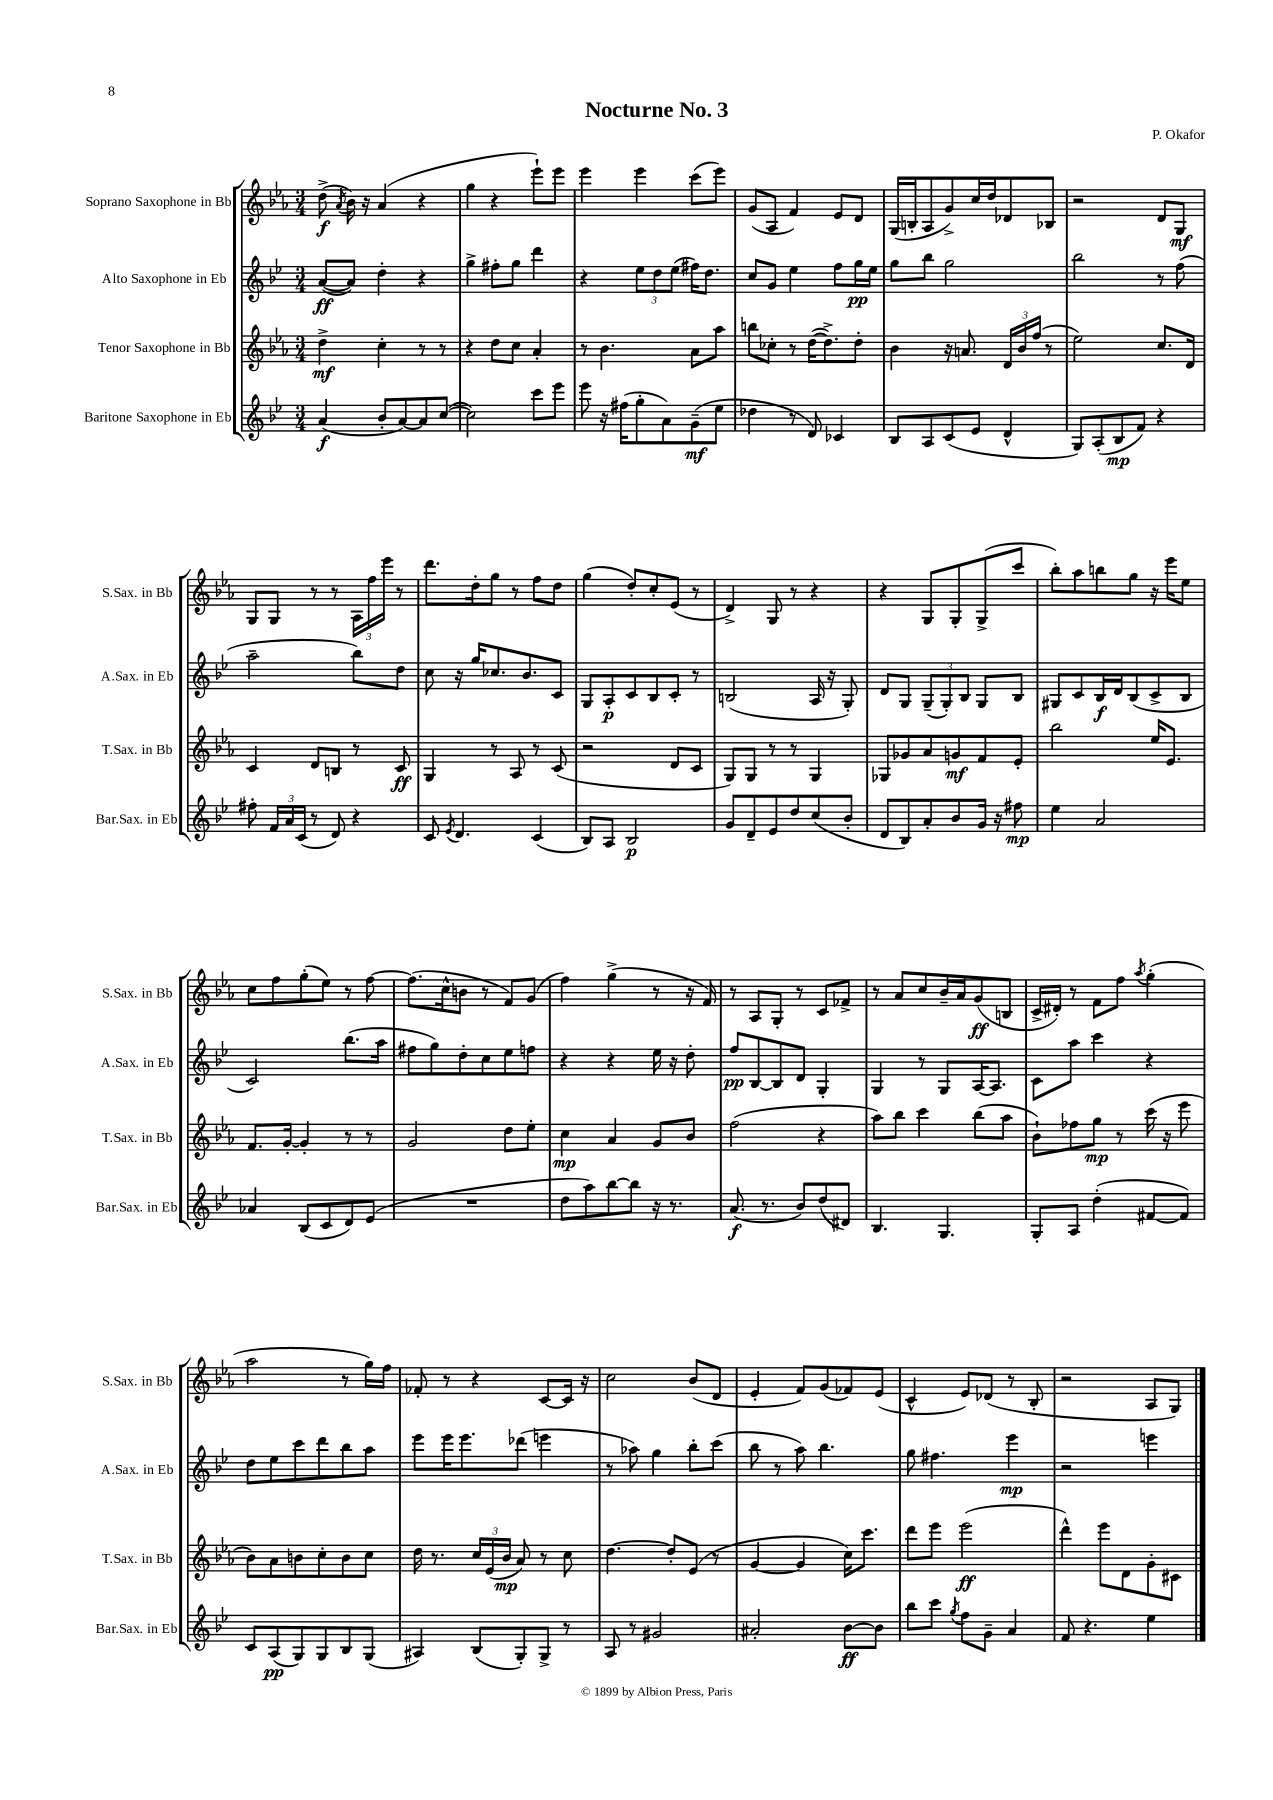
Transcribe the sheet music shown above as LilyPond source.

\header { title = "Nocturne No. 3" composer = "P. Okafor" }
<<
\new StaffGroup <<
\new Staff = "s0" \with { instrumentName = "Soprano Saxophone in Bb" shortInstrumentName = "S.Sax. in Bb" } {
    \clef treble \key ees \major \numericTimeSignature \time 3/4
    \autoBeamOff d''8->\f( \acciaccatura { aes'8 } bes'16) r16 aes'4( r4 |
    g''4 r4 ees'''8[-!) ees'''8] |
    ees'''4 ees'''4 c'''8[( ees'''8]) |
    g'8[( aes8] f'4) ees'8[ d'8] |
    g16[( b16-. aes8 g'8->) c''16 d''16 des'8 bes8] |
    r2 d'8[ g8]\mf |
    g8[ g8] r8 r8 \tuplet 3/2 { aes16[ f''16 ees'''16] } r8 |
    d'''8.[ d''16-. g''8] r8 f''8[ d''8] |
    g''4( d''8[-.) c''8-. ees'8]( r8 |
    d'4->) g8 r8 r4 |
    r4 g8[ g8-. g8->( c'''8] |
    bes''8[-.) aes''8 b''8 g''8] r16 ees'''16[ ees''8] |
    c''8[ f''8 g''8-.( ees''8]) r8 f''8~ |
    f''8.[( c''16-^ b'8] r8 f'8[) g'8]( |
    f''4) g''4->( r8 r16 f'16) |
    r8 aes8[ g8]-. r8 c'8[ fes'8]-> |
    r8 aes'8[ c''8 bes'16-- aes'16 g'8\ff( b8] |
    c'16[-> dis'16]-.) r8 f'8[ f''8] \acciaccatura { aes''8 } g''4-.( |
    aes''2 r8 g''16[) f''16] |
    fes'8-. r8 r4 c'8[~ c'16] r16 |
    c''2 bes'8[( d'8] |
    ees'4-. f'8[) g'8( fes'8) ees'8]( |
    c'4-^ ees'8[) des'8]( r8 bes8-. |
    r2 aes8[ g8]) \bar "|." |
}
\new Staff = "s1" \with { instrumentName = "Alto Saxophone in Eb" shortInstrumentName = "A.Sax. in Eb" } {
    \clef treble \key bes \major \numericTimeSignature \time 3/4
    \autoBeamOff a'8[~\ff( a'8]) d''4-. r4 |
    g''4-> fis''8[-. g''8] d'''4 |
    r4 \tuplet 3/2 { ees''8[ d''8 ees''8]( } fis''16[) d''8.] |
    c''8[ g'8] ees''4 f''8[ g''16\pp ees''16] |
    g''8[ bes''8] g''2 |
    bes''2 r8 f''8( |
    a''2-- bes''8[) d''8] |
    c''8 r16 g''16[ ces''8. bes'8. c'8] |
    g8[ a8-.\p c'8 bes8 c'8]-. r8 |
    b2( a16 r16 g8-.) |
    d'8[ g8] \tuplet 3/2 { g8[--( g8-.) bes8] } g8[ bes8] |
    gis8[ c'8 bes16\f d'16 bes8( c'8-> bes8] |
    c'2) bes''8.[( a''16] |
    fis''8[ g''8) d''8-. c''8 ees''8 f''8] |
    r4 r4 ees''16 r16 d''8-. |
    f''8[\pp bes8~ bes8 d'8] g4-. |
    g4 r8 g8[ a16~ a8.] |
    c'8[ a''8] c'''4 r4 |
    d''8[ ees''8 c'''8 d'''8 bes''8 a''8] |
    ees'''8[ ees'''16 ees'''8. des'''8]( e'''4 |
    r8 aes''8) g''4 bes''8[-. c'''8]( |
    bes''8 r8 a''8) bes''4. |
    g''8 fis''4. ees'''4\mp |
    r2 e'''4 \bar "|." |
}
\new Staff = "s2" \with { instrumentName = "Tenor Saxophone in Bb" shortInstrumentName = "T.Sax. in Bb" } {
    \clef treble \key ees \major \numericTimeSignature \time 3/4
    \autoBeamOff d''4->\mf c''4-. r8 r8 |
    r4 d''8[ c''8] aes'4-. |
    r8 bes'4. aes'8[ aes''8] |
    b''8[ ces''8]-. r8 d''16[~( d''8.->) d''8]-. |
    bes'4 r16 a'8. \tuplet 3/2 { d'16[ bes'16 f''16]( } r8 |
    ees''2) c''8.[ d'16] |
    c'4 d'8[ b8] r8 c'8\ff |
    g4 r8 aes8 r8 c'8( |
    r2 d'8[ c'8] |
    g8[) g8] r8 r8 g4 |
    ges8[ ges'8 aes'8 g'8\mf f'8 ees'8]-. |
    bes''2 ees''16[ ees'8.] |
    f'8.[ g'16]~-. g'4-. r8 r8 |
    g'2 d''8[ ees''8]-. |
    c''4\mp aes'4 g'8[ bes'8] |
    f''2( r4 |
    aes''8[) bes''8] c'''4 bes''8[( aes''8] |
    bes'8[-!) fes''8 g''8]\mp r8 c'''16( r16 ees'''8 |
    bes'8[) aes'8 b'8 c''8-. b'8 c''8] |
    d''16 r8. \tuplet 3/2 { c''16[ ees'16( bes'16]\mp } aes'8) r8 c''8 |
    d''4.~ d''8[-. ees'8]( r8 |
    g'4~ g'4 c''16[) c'''8.] |
    d'''8[ ees'''8] ees'''2\ff( |
    d'''4-^) ees'''8[ d'8 g'8-. cis'8] \bar "|." |
}
\new Staff = "s3" \with { instrumentName = "Baritone Saxophone in Eb" shortInstrumentName = "Bar.Sax. in Eb" } {
    \clef treble \key bes \major \numericTimeSignature \time 3/4
    \autoBeamOff a'4\f( bes'8[-. a'8~) a'8 c''8]~( |
    c''2) c'''8[ ees'''8] |
    ees'''8 r16 fis''16[( g''8-. a'8) g'8--\mf( ees''8] |
    des''4 r8 d'8) ces'4 |
    bes8[ a8 c'8( ees'8] d'4-^ |
    g8[) a8-.( bes8\mp f'8]) r4 |
    fis''8-. \tuplet 3/2 { f'16[ a'16 c'16]( } r8 d'8) r4 |
    c'8 \acciaccatura { ees'8 } d'4. c'4( |
    bes8[) a8] bes2\p |
    g'8[ d'8-- ees'8 d''8 c''8( bes'8]-. |
    d'8[ bes8) a'8-. bes'8 g'16] r16 fis''8\mp |
    ees''4 a'2 |
    aes'4 bes8[( c'8 d'8) ees'8]( |
    R2. |
    d''8[ a''8) bes''8~ bes''8] r16 r8. |
    a'8.\f( r8. bes'8[) d''8( dis'8]) |
    bes4. g4. |
    g8[-. a8] d''4-.( fis'8[~ fis'8]) |
    c'8[ a8\pp( g8) g8 bes8 g8]( |
    ais4) bes8[( g8-.) g8]-> r8 |
    a8 r8 gis'2 |
    ais'2-. bes'8[~\ff bes'8] |
    bes''8[ c'''8] \acciaccatura { g''8 } f''8[ g'8]-- a'4 |
    f'8 r4. ees''4 \bar "|." |
}
>>
>>
\layout { \context { \Score \remove "Bar_number_engraver" } }
